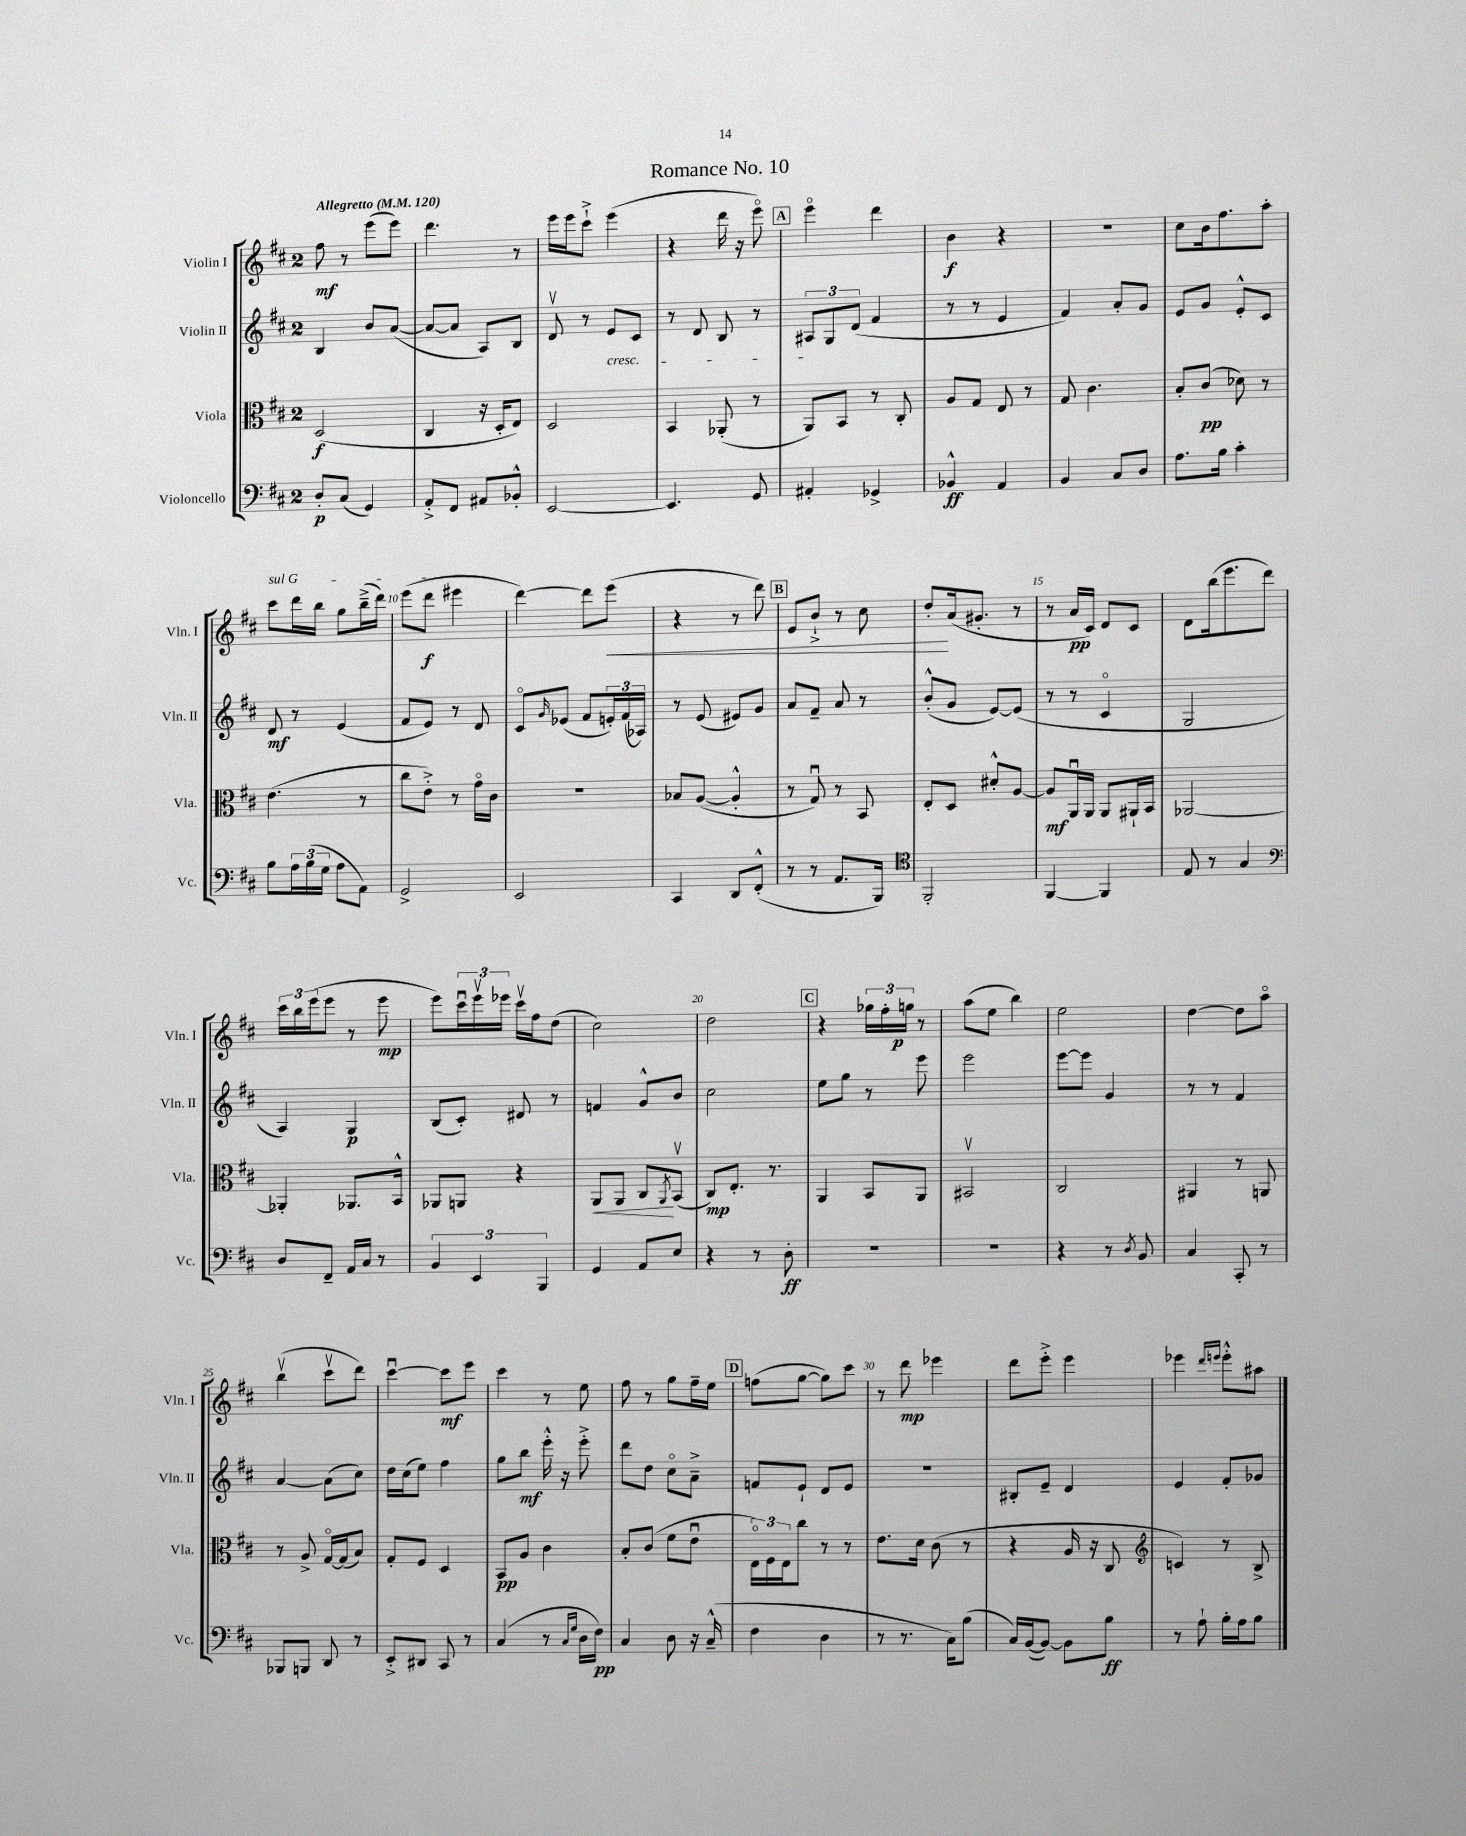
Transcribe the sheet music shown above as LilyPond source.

\header { title = "Romance No. 10" }
<<
\new StaffGroup <<
\new Staff = "s0" \with { instrumentName = "Violin I" shortInstrumentName = "Vln. I" } {
    \clef treble \key d \major \once \override Staff.TimeSignature.style = #'single-digit \time 2/4 \tempo "Allegretto" 4 = 120
    fis''8\mf r8 e'''8( e'''8) |
    d'''4. r8 |
    e'''16 e'''16 cis'''8-!-> e'''4( |
    r4 d'''16 r16 e'''8\flageolet) |
    \mark \markup { \box "A" } e'''4\flageolet d'''4 |
    b'4\f r4 |
    R2 |
    cis''8 b'16 fis''8. a''8-. |
    \once \override TextSpanner.bound-details.left.text = \markup { \italic "sul G" } cis'''8\startTextSpan d'''16 b''16 g''8 b''16--->( d'''16) |
    e'''8( d'''8\f eis'''4\stopTextSpan |
    d'''4~) d'''8 e'''8\<( |
    r4 r8 d'''8) |
    \mark \markup { \box "B" } e'8 b'8-!-> r8 cis''8 |
    d''8-.\! a'16( gis'8.-. r8 |
    r8 a'16\pp cis'16) d'8 cis'8 |
    d'8 b''16( e'''8. d'''8) |
    \tuplet 3/2 { cis'''16 b''16 e'''16( } e'''8 r8 e'''8\mp |
    e'''8) \tuplet 3/2 { cis'''16\downbow e'''16\upbow ees'''16 } cis'''16\upbow fis''16 d''8( |
    cis''2) |
    d''2 |
    \mark \markup { \box "C" } r4 \tuplet 3/2 { ges''16 fis''16-. g''16\p } r8 |
    a''8( e''8 b''4) |
    e''2 |
    d''4~ d''8 a''8\flageolet |
    b''4\upbow( cis'''8\upbow d'''8) |
    cis'''4~\downbow cis'''8\mf e'''8 |
    cis'''4 r8 e''8 |
    fis''8 r8 g''8 fis''16-- e''16 |
    \mark \markup { \box "D" } f''8( g''8~ g''8) cis'''8 |
    r8 d'''8\mp ees'''4 |
    d'''8 e'''8-.-> e'''4 |
    ees'''4 \grace { d'''16 e'''16 } e'''8-.-^ ais''8 \bar "|." |
}
\new Staff = "s1" \with { instrumentName = "Violin II" shortInstrumentName = "Vln. II" } {
    \clef treble \key d \major \once \override Staff.TimeSignature.style = #'single-digit \time 2/4
    b4 b'8 a'8~( |
    a'8~ a'8 a8) b8 |
    d'8\upbow r8 e'8\cresc cis'8 |
    r8 d'8 b8 r8 |
    \mark \markup { \box "A" } \tuplet 3/2 { ais8\! g8 d'8( } fis'4 |
    r8 r8 e'4 |
    fis'4) a'8-. g'8 |
    e'8 g'8 e'8-.-^ cis'8 |
    d'8\mf r8 e'4( |
    fis'8 e'8) r8 d'8 |
    cis'8\flageolet \grace { g'16 } ees'8( fis'8 \tuplet 3/2 { e'16-.) fis'16( aes16) } |
    r8 e'8( eis'8) g'8 |
    \mark \markup { \box "B" } a'8 fis'8-- a'8 r8 |
    b'8-.-^( g'8 e'8~) e'8( |
    r8 r8 cis'4\flageolet |
    g2 |
    a4) g4\p |
    b8( cis'8-.) dis'8 r8 |
    f'4 g'8-^ b'8 |
    cis''2 |
    \mark \markup { \box "C" } e''8 g''8 r8 e'''8 |
    e'''2 |
    e'''8~ e'''8 g'4 |
    r8 r8 fis'4 |
    a'4~ a'8( cis''8) |
    d''16 cis''16( e''8) fis''4 |
    g''8 b''8\mf e'''16-.-^ r16 e'''8-.-> |
    d'''8 d''8 cis''8\flageolet a'8---> |
    \mark \markup { \box "D" } f'8 e'8-! d'8 e'8 |
    R2 |
    bis8-. e'8-- d'4 |
    e'4 fis'8-. ges'8 \bar "|." |
}
\new Staff = "s2" \with { instrumentName = "Viola" shortInstrumentName = "Vla." } {
    \clef alto \key d \major \once \override Staff.TimeSignature.style = #'single-digit \time 2/4
    d2\f( |
    cis4 r16 d16-. e8) |
    d2 |
    b,4 aes,8-.( r8 |
    \mark \markup { \box "A" } a,8) b,8 r8 cis8-. |
    a8 g8 e8 r8 |
    g8 cis'4. |
    b8-. cis'8\pp( des'8) r8 |
    e'4.( r8 |
    cis''8 e'8-.->) r8 g'16\flageolet cis'16 |
    r2 |
    bes8 a8~( a4-.-^ |
    \mark \markup { \box "B" } r8 g8\downbow) r8 b,8 |
    e8-. d8 dis'8-.-^ a8~ |
    a8\mf a,16\downbow a,16 a,8 ais,16-! b,16 |
    aes,2~ |
    aes,4-. aes,8. b,16-^ |
    aes,8 a,8 r4 |
    a,8\< a,8 cis8\! \acciaccatura { a,8 } b,8\upbow( |
    cis8\mp) e8.-. r8. |
    \mark \markup { \box "C" } a,4 b,8 a,8 |
    bis,2\upbow |
    cis2 |
    ais,4 r8 a,8 |
    r8 a8-> g16~\flageolet g16( b8) |
    g8-. fis8 d4 |
    b,8\pp a8 cis'4 |
    b8-. cis'8( fis'8 e'8\downbow |
    \mark \markup { \box "D" } \tuplet 3/2 { e16\flageolet) fis16 e16 } cis''8 r8 r8 |
    e'8. d'16 cis'8( r8 |
    r4 a16 r16 cis8 |
    \clef treble c'4) r8 b8-> \bar "|." |
}
\new Staff = "s3" \with { instrumentName = "Violoncello" shortInstrumentName = "Vc." } {
    \clef bass \key d \major \once \override Staff.TimeSignature.style = #'single-digit \time 2/4
    d8-.\p cis8( g,4) |
    a,8-.-> fis,8 ais,8 bes,8-.-^ |
    e,2~ |
    e,4. g,8 |
    \mark \markup { \box "A" } ais,4-. ges,4-> |
    bes,4-^\ff a,4 |
    b,4 cis8 d8 |
    a8. b16 cis'4-. |
    b8 \tuplet 3/2 { a16 b16( g16 } a8 a,8) |
    g,2-> |
    e,2 |
    cis,4 d,8 fis,8-.-^( |
    \mark \markup { \box "B" } r8 r8 a,8. b,,16) |
    \clef tenor fis,2-. |
    fis,4~ fis,4 |
    e8 r8 g4 |
    \clef bass d8 fis,8-- a,16 cis16 r8 |
    \tuplet 3/2 { b,4 e,4 b,,4 } |
    g,4 a,8 e8 |
    r4 r8 d8-.\ff |
    \mark \markup { \box "C" } R2 |
    R2 |
    r4 r8 \acciaccatura { d8 } b,8 |
    cis4 cis,8-. r8 |
    bes,,8 b,,8 d,8 r8 |
    e,8-.-> dis,8 cis,8 r8 |
    cis4( r8 \grace { cis16 g16 } d16 fis16\pp) |
    cis4 d8 r16 cis16---^( |
    \mark \markup { \box "D" } fis4 d4 |
    r8 r8. cis16) b8( |
    cis16) b,16~( b,8~) b,8 b8\ff |
    r8 a8-! b16-. a16 b8 \bar "|." |
}
>>
>>
\layout { \context { \Score \override BarNumber.break-visibility = ##(#f #t #t) barNumberVisibility = #(every-nth-bar-number-visible 5) } }
